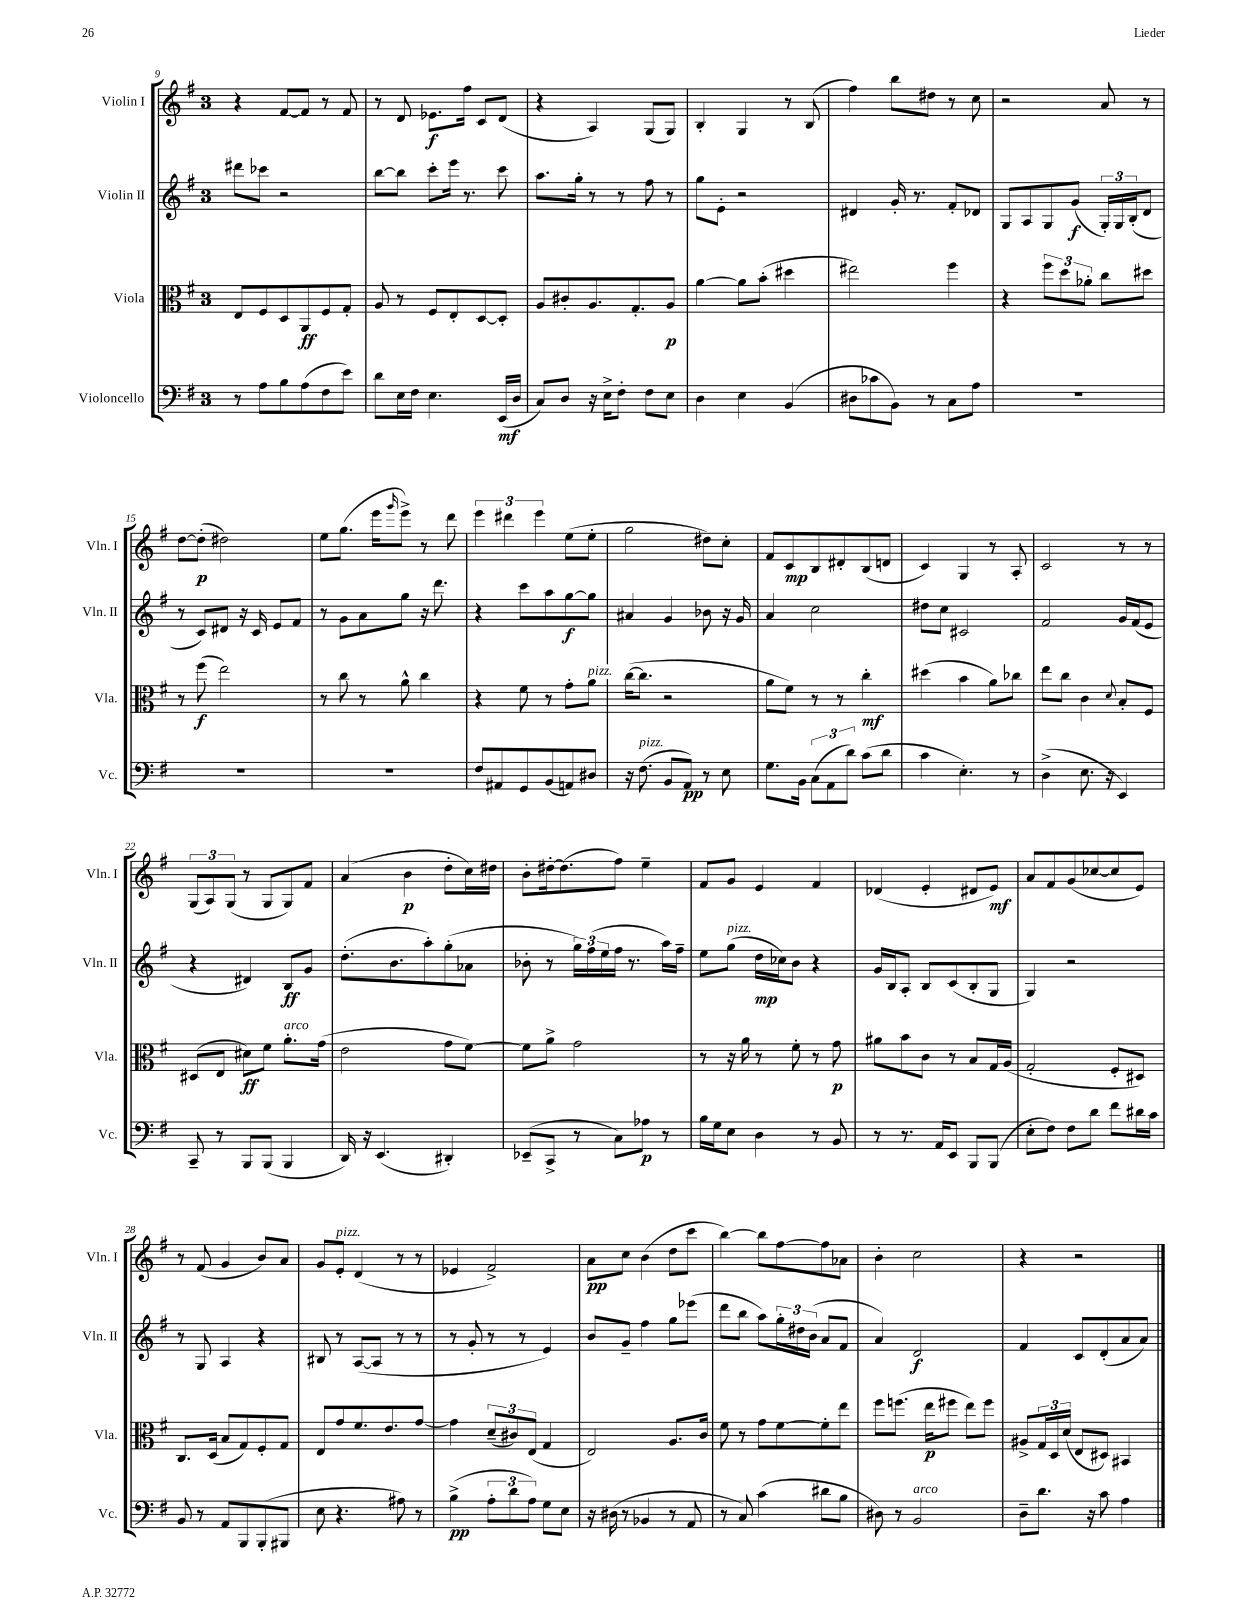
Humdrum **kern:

**kern	**dynam	**kern	**dynam	**kern	**dynam	**kern	**dynam
*part4	*part4	*part3	*part3	*part2	*part2	*part1	*part1
*staff4	*staff4	*staff3	*staff3	*staff2	*staff2	*staff1	*staff1
*I"Violoncello	*	*I"Viola	*	*I"Violin II	*	*I"Violin I	*
*I'Vc.	*	*I'Vla.	*	*I'Vln. II	*	*I'Vln. I	*
*clefF4	*	*clefC3	*	*clefG2	*	*clefG2	*
*k[f#]	*	*k[f#]	*	*k[f#]	*	*k[f#]	*
*M3/4	*	*M3/4	*	*M3/4	*	*M3/4	*
=9	=9	=9	=9	=9	=9	=9	=9
8r	.	8E/L	.	8ddd#X\L	.	4r	.
8A\L	.	8F#/	.	8ccc-X\J	.	.	.
8B\	.	8D/	.	2r	.	[8f#/L	.
(8A\	.	8AA/	ff	.	.	8f#/J]	.
8F#\	.	8F#/	.	.	.	8r	.
8e\J)	.	8G'/J	.	.	.	8f#/	.
=10	=10	=10	=10	=10	=10	=10	=10
8d\L	.	8A/	.	[8bb\L	.	8r	.
16E\L	.	8r	.	8bb\J]	.	8d/	.
16F#\JJ	.	.	.	.	.	.	.
4.E\	.	8F#/L	.	8ccc'\L	.	8.e-X\L	f
.	.	8E'/	.	16eee\Jk	.	.	.
.	.	.	.	8.r	.	16ff#\Jk	.
.	.	[8D/	.	.	.	8c/L	.
(16EE/LL	mf	8D'/J]	.	8ccc\	.	(8d/J	.
16D/JJ	.	.	.	.	.	.	.
=11	=11	=11	=11	=11	=11	=11	=11
8C/L)	.	8A/L	.	8.aa\L	.	4r	.
8D/J	.	8c#X'/	.	.	.	.	.
.	.	.	.	16gg'\Jk	.	.	.
16r	.	8.A/	.	8r	.	4A/)	.
16E^\KL	.	.	.	.	.	.	.
8F#'\J	.	.	.	8r	.	.	.
.	.	8.G'/	.	.	.	.	.
8F#\L	.	.	.	8ff#\	.	(8G/L	.
8E\J	.	8A/J	p	8r	.	8G/J)	.
=12	=12	=12	=12	=12	=12	=12	=12
4D\	.	[4a\	.	8gg\L	.	4B'/	.
.	.	.	.	8e'\J	.	.	.
4E\	.	8a\L]	.	2r	.	4G/	.
.	.	(8b'\J	.	.	.	.	.
(4BB/	.	4dd#X\	.	.	.	8r	.
.	.	.	.	.	.	(8B/	.
=13	=13	=13	=13	=13	=13	=13	=13
8D#X\L	.	2ee#X\)	.	4d#X/	.	4ff#\)	.
8c-X\	.	.	.	.	.	.	.
8BB\J)	.	.	.	16g'/	.	8bb\L	.
.	.	.	.	8.r	.	.	.
8r	.	.	.	.	.	8dd#X\J	.
8C\L	.	4ff#\	.	8f#'/L	.	8r	.
8A\J	.	.	.	8d-X/J	.	8cc\	.
=14	=14	=14	=14	=14	=14	=14	=14
2.r	.	4r	.	8G/L	.	2r	.
.	.	.	.	8A/	.	.	.
.	.	12ff#\L	.	8G/	.	.	.
.	.	12dd\	.	.	.	.	.
.	.	.	.	(8g/J	f	.	.
.	.	12a-X'\J	.	.	.	.	.
.	.	8cc\L	.	24G'/LL)	.	8a/	.
.	.	.	.	24G/	.	.	.
.	.	.	.	(24B'/J	.	.	.
.	.	8dd#X\J	.	8d/J	.	8r	.
!!LO:LB:g=z
=15	=15	=15	=15	=15	=15	=15	=15
2.r	.	8r	.	8r	.	[8dd\L	.
.	.	(8ff#\	f	8c/L)	.	(8dd'\J]	p
.	.	2ee\)	.	8d#X/J	.	2dd#X\)	.
.	.	.	.	16r	.	.	.
.	.	.	.	16c/	.	.	.
.	.	.	.	8e/L	.	.	.
.	.	.	.	8f#/J	.	.	.
=16	=16	=16	=16	=16	=16	=16	=16
2.r	.	8r	.	8r	.	8ee\L	.
.	.	8cc\	.	8g\L	.	(8.gg\J	.
.	.	8r	.	8a\	.	.	.
.	.	.	.	.	.	16eee\KL	.
.	.	.	.	.	.	16qqggg/	.
.	.	8a^^\	.	8gg\J	.	8eee^\J)	.
.	.	4cc\	.	16r	.	8r	.
.	.	.	.	8.ddd\	.	.	.
.	.	.	.	.	.	8ddd\	.
=17	=17	=17	=17	=17	=17	=17	=17
8F#/L	.	4r	.	4r	.	6eee\	.
8AA#X/	.	.	.	.	.	.	.
.	.	.	.	.	.	6ddd#X\	.
8GG/	.	8f#\	.	8ccc\L	.	.	.
.	.	.	.	.	.	6eee\	.
(8BB/	.	8r	.	8aa\	.	.	.
8AAn/)	.	8g'\L	.	[8gg\	f	(8ee\L	.
!	!	!LO:TX:a:i:t=pizz.	!	!	!	!	!
8D#X/J	.	8a\J	.	8gg\J]	.	8ee'\J	.
=18	=18	=18	=18	=18	=18	=18	=18
16r	.	([16cc\KL	.	4a#X/	.	2gg\	.
!LO:TX:a:i:t=pizz.	!	!	!	!	!	!	!
(8.F#\	.	8.cc\J]	.	.	.	.	.
8BB/L	.	2r	.	4g/	.	.	.
8AA/J)	pp	.	.	.	.	.	.
8r	.	.	.	8b-X\	.	8dd#X\L)	.
8E\	.	.	.	16r	.	8cc'\J	.
.	.	.	.	16g/	.	.	.
=19	=19	=19	=19	=19	=19	=19	=19
8.G\L	.	8a\L	.	4a/	.	8f#/L	.
.	.	8f#\J)	.	.	.	8c/	mp
16BB\Jk	.	.	.	.	.	.	.
(12C\L	.	8r	.	2cc\	.	8B/	.
12AA\	.	.	.	.	.	.	.
.	.	8r	.	.	.	8d#X'/	.
12d\J)	.	.	.	.	.	.	.
(8c\L	.	4cc'\	mf	.	.	(8B/	.
8d\J	.	.	.	.	.	8dn/J	.
=20	=20	=20	=20	=20	=20	=20	=20
4c\	.	(4dd#X\	.	8dd#X\L	.	4c/)	.
.	.	.	.	8cc\J	.	.	.
4.E'\)	.	4b\	.	2c#X/	.	4G/	.
.	.	8a\L)	.	.	.	8r	.
8r	.	8cc-X\J	.	.	.	8A'/	.
=21	=21	=21	=21	=21	=21	=21	=21
(4D^\	.	8ee\L	.	2f#/	.	2c/	.
.	.	8cc\J	.	.	.	.	.
8.E\	.	4c\	.	.	.	.	.
16r	.	.	.	.	.	.	.
.	.	8qqd/	.	.	.	.	.
4EE/)	.	8B'/L	.	16g/LL	.	8r	.
.	.	.	.	(16f#/J	.	.	.
.	.	8F#/J	.	8e/J	.	8r	.
!!LO:LB:g=z
=22	=22	=22	=22	=22	=22	=22	=22
8CC~/	.	(8D#X/L	.	4r	.	(12G/L	.
.	.	.	.	.	.	12A/)	.
8r	.	8E/J	.	.	.	.	.
.	.	.	.	.	.	(12G/J	.
8BBB/L	.	8d#X\L)	ff	4d#X/)	.	8r	.
(8BBB/J	.	8f#\J	.	.	.	8G/L	.
!	!	!LO:TX:a:i:t=arco	!	!	!	!	!
4BBB/	.	8.a'\L	.	8B/L	ff	8G/)	.
.	.	.	.	8g/J	.	8f#/J	.
.	.	(16g\Jk	.	.	.	.	.
=23	=23	=23	=23	=23	=23	=23	=23
16DD/)	.	2e\	.	(8.dd'\L	.	(4a/	.
16r	.	.	.	.	.	.	.
(4.EE/	.	.	.	.	.	.	.
.	.	.	.	8.b\	.	.	.
.	.	.	.	.	.	4b\	p
.	.	.	.	8aa'\)	.	.	.
4DD#X'/)	.	8g\L	.	(8gg'\	.	8dd'\L	.
.	.	[8f#\J)	.	8a-X\J	.	16cc\L)	.
.	.	.	.	.	.	16dd#X\JJ	.
=24	=24	=24	=24	=24	=24	=24	=24
(8EE-X~/L	.	8f#\L]	.	8b-X'\	.	8b'\L	.
8CC^/J	.	8a^\J	.	8r	.	[16dd#X'\k	.
.	.	.	.	.	.	(8.dd#\]	.
8r	.	2g\	.	24gg\LL)	.	.	.
.	.	.	.	(24ff#\	.	.	.
.	.	.	.	24ee\	.	.	.
8C\L)	.	.	.	16ff#\JJ	.	8ff#\J)	.
.	.	.	.	8.r	.	.	.
8A-X\J	p	.	.	.	.	4ee~\	.
8r	.	.	.	16aa\LL)	.	.	.
.	.	.	.	16ff#~\JJ	.	.	.
=25	=25	=25	=25	=25	=25	=25	=25
16B\LL	.	8r	.	8ee\L	.	8f#/L	.
16G\J	.	.	.	.	.	.	.
!	!	!	!	!LO:TX:a:i:t=pizz.	!	!	!
8E\J	.	16r	.	(8gg\J	.	8g/J	.
.	.	16a\	.	.	.	.	.
4D\	.	8r	.	16dd\LL	mp	4e/	.
.	.	.	.	16cc-X\J)	.	.	.
.	.	8f#'\	.	8b\J	.	.	.
8r	.	8r	.	4r	.	4f#/	.
8BB/	.	8g\	p	.	.	.	.
=26	=26	=26	=26	=26	=26	=26	=26
8r	.	8a#X\L	.	16g/LL	.	(4d-X/	.
.	.	.	.	16B/J	.	.	.
8.r	.	8b\	.	8A'/J	.	.	.
.	.	8c\J	.	8B/L	.	4e'/	.
16AA/KL	.	.	.	.	.	.	.
8EE/J	.	8r	.	(8c/	.	.	.
8BBB/L	.	8B/L	.	8B'/	.	8d#X/L	.
(8BBB/J	.	16G/L	.	8G/J	.	8e/J)	mf
.	.	(16A/JJ	.	.	.	.	.
=27	=27	=27	=27	=27	=27	=27	=27
8E'\L	.	2G'/	.	4G/)	.	8a/L	.
8F#\J)	.	.	.	.	.	8f#/	.
8F#\L	.	.	.	2r	.	(8g/	.
8d\J	.	.	.	.	.	[8cc-X/	.
8f#\L	.	8F#'/L	.	.	.	8cc-/]	.
16d#X\L	.	8D#X/J)	.	.	.	8e/J)	.
16c\JJ	.	.	.	.	.	.	.
!!LO:LB:g=z
=28	=28	=28	=28	=28	=28	=28	=28
8BB/	.	8.C/L	.	8r	.	8r	.
8r	.	.	.	8G/	.	(8f#/	.
.	.	(16D/Jk	.	.	.	.	.
8AA/L	.	8B/L	.	4A/	.	4g/	.
8BBB/	.	8G/)	.	.	.	.	.
(8BBB'/	.	8F#'/	.	4r	.	8b/L)	.
8BBB#X/J	.	8G/J	.	.	.	8a/J	.
=29	=29	=29	=29	=29	=29	=29	=29
8E\	.	8E/L	.	8B#X/	.	8g/L	.
!	!	!	!	!	!	!LO:TX:a:i:t=pizz.	!
4.r	.	8g/	.	8r	.	8e'/J	.
.	.	8.f#/	.	([8A/L	.	(4d/	.
.	.	.	.	8A/J]	.	.	.
.	.	8.e/	.	.	.	.	.
8A#X\)	.	.	.	8r	.	8r	.
8r	.	[8g/J	.	8r	.	8r	.
=30	=30	=30	=30	=30	=30	=30	=30
(4B^\	pp	4g\]	.	8r	.	4e-X/	.
.	.	.	.	8g'/	.	.	.
12A'\L	.	(12d~/L	.	8r	.	2f#^/)	.
12d\	.	12c#X/)	.	.	.	.	.
.	.	.	.	8r	.	.	.
12A\J)	.	(12E/J	.	.	.	.	.
8G\L	.	4G/	.	4e/)	.	.	.
8E\J	.	.	.	.	.	.	.
=31	=31	=31	=31	=31	=31	=31	=31
16r	.	2E/)	.	8b/L	.	8a\L	pp
(16D#X\	.	.	.	.	.	.	.
8r	.	.	.	8g~/J	.	8cc\J	.
4BB-X/	.	.	.	4ff#\	.	(4b\	.
8r	.	8.A/L	.	8gg\L	.	8dd\L	.
8AA/	.	.	.	(8eee-X\J	.	8ccc\J	.
.	.	16c/Jk	.	.	.	.	.
=32	=32	=32	=32	=32	=32	=32	=32
8r	.	8f#\	.	8ddd\L	.	[4bb\)	.
8C/)	.	8r	.	8bb\J	.	.	.
(4c\	.	8g\L	.	8aa\L)	.	8bb\L]	.
.	.	[8f#\	.	24gg'\L	.	[8ff#\	.
.	.	.	.	24dd#X\	.	.	.
.	.	.	.	(24b\JJ	.	.	.
8d#X\L	.	8f#'\]	.	8a/L	.	8ff#\]	.
8B\J	.	8ee\J	.	8f#/J	.	8a-X\J	.
=33	=33	=33	=33	=33	=33	=33	=33
8D#X\)	.	8ff#\L	.	4a/)	.	4b'\	.
8r	.	(8.ffn\J	.	.	.	.	.
!LO:TX:a:i:t=arco	!	!	!	!	!	!	!
2BB/	.	.	.	2d/	f	2cc\	.
.	.	16ee\KL	p	.	.	.	.
.	.	8ff#X\J	.	.	.	.	.
.	.	8ee\L)	.	.	.	.	.
.	.	8ff#\J	.	.	.	.	.
=34	=34	=34	=34	=34	=34	=34	=34
8D~\L	.	8A#X^/L	.	4f#/	.	4r	.
8.d\J	.	24G/L	.	.	.	.	.
.	.	24D/	.	.	.	.	.
.	.	(24d/JJ	.	.	.	.	.
.	.	8E/L	.	8c/L	.	2r	.
16r	.	.	.	.	.	.	.
8c\	.	8D#X/J)	.	(8d'/	.	.	.
4A\	.	4BB#X/	.	8a/	.	.	.
.	.	.	.	8a/J)	.	.	.
==	==	==	==	==	==	==	==
*-	*-	*-	*-	*-	*-	*-	*-
